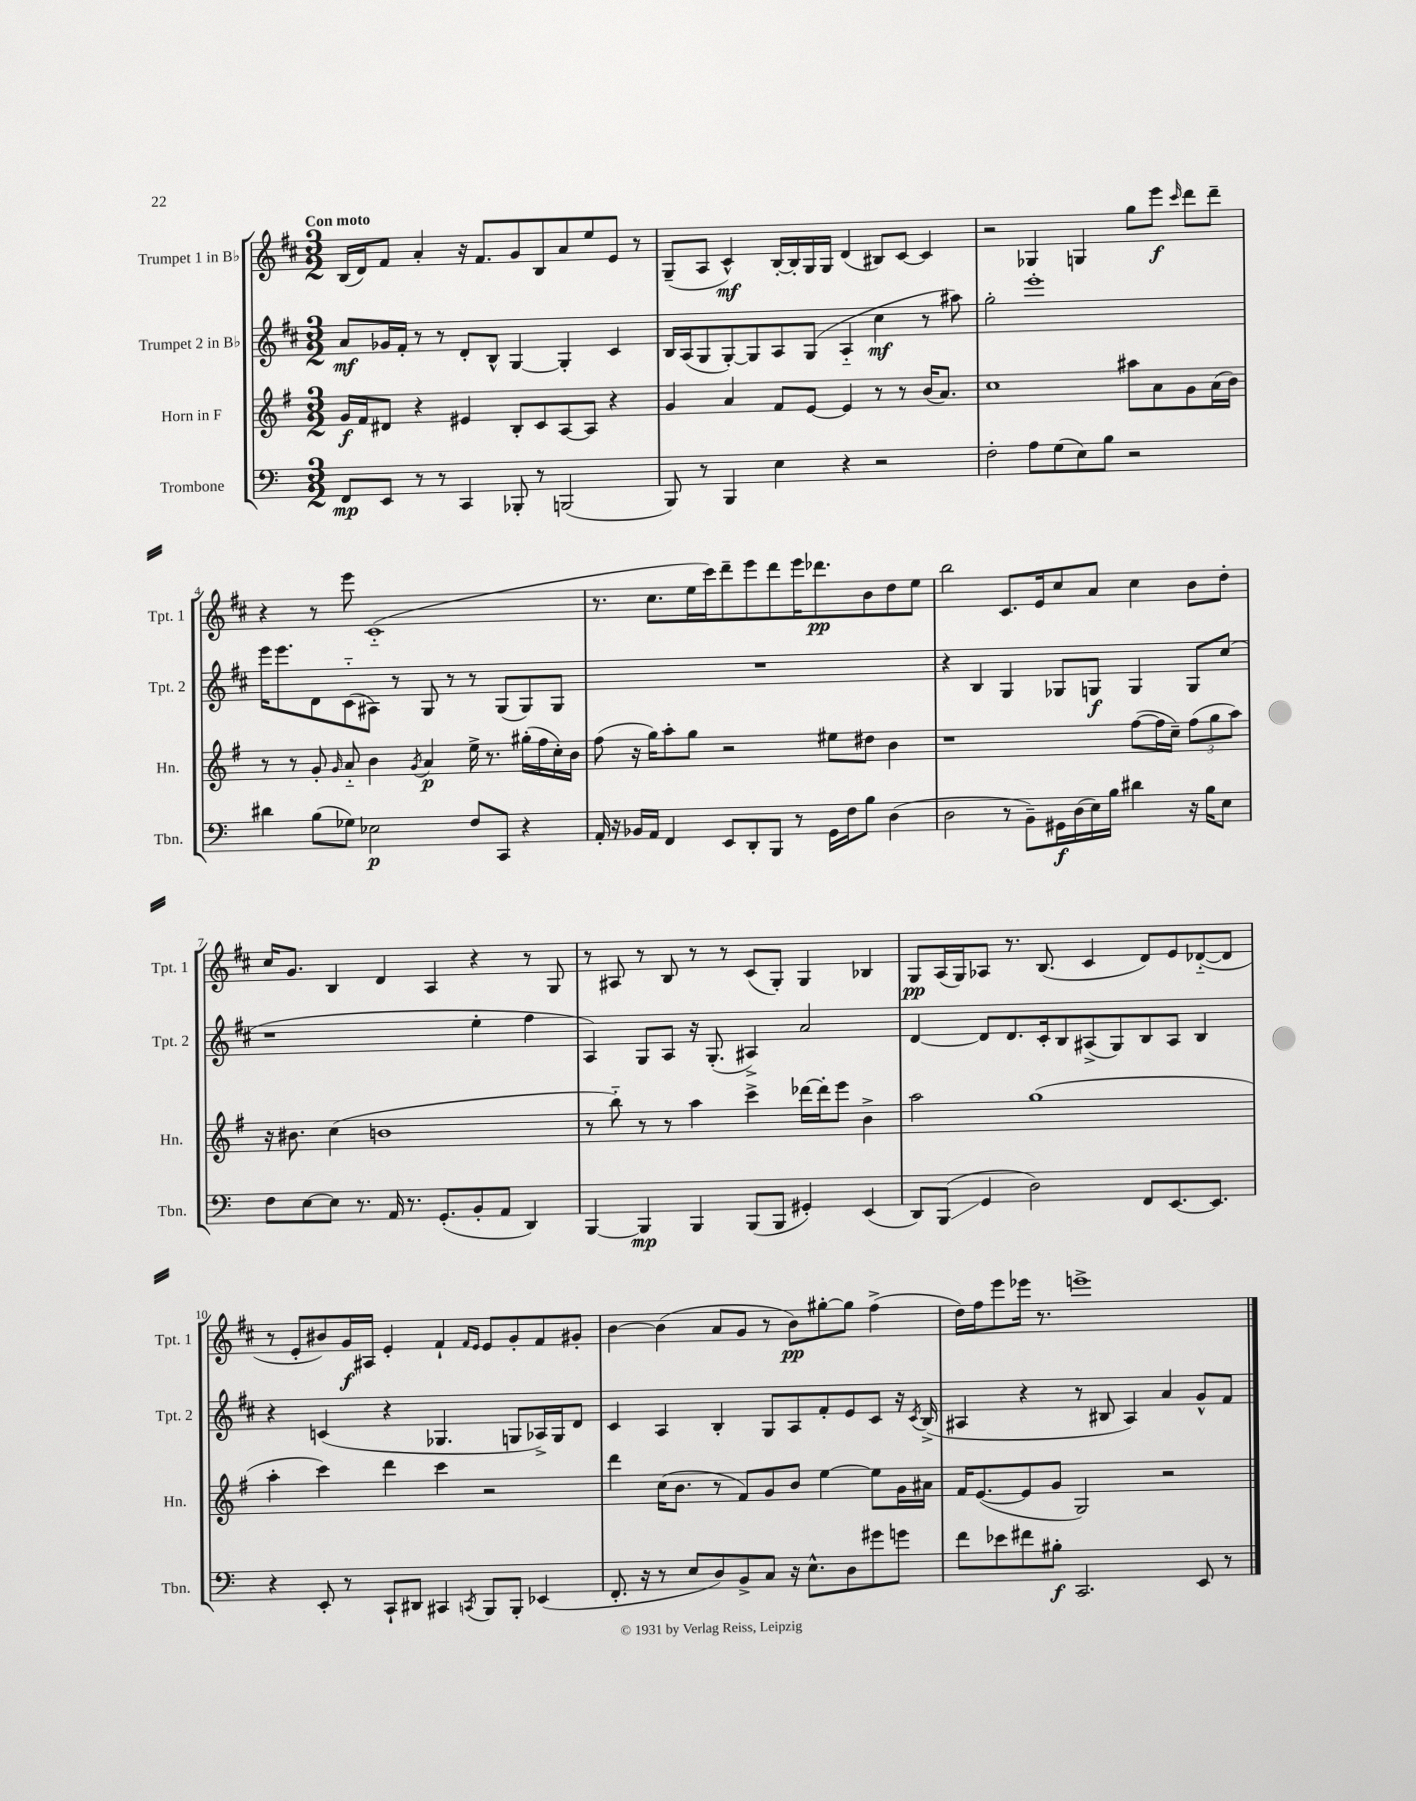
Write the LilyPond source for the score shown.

<<
\new StaffGroup <<
\new Staff = "s0" \with { instrumentName = "Trumpet 1 in Bb" shortInstrumentName = "Tpt. 1" } {
    \clef treble \key d \major \numericTimeSignature \time 3/2 \tempo "Con moto"
    \autoBeamOff b16[( d'16) fis'8] a'4-. r16 fis'8.[ g'8 b8 a'8 e''8 e'8] r8 |
    g8[--( a8] cis'4-^\mf) b16[~-. b16-. g16 g16] d'4( bis8[) cis'8]~ cis'4 |
    r2 ges4 g4 g''8[ e'''8]\f \grace { cis'''16 } d'''8[ d'''8]-- |
    r4 r8 e'''8 cis'1-_( |
    r8. cis''8.[ e''16 cis'''16) d'''8-- e'''8 d'''8 e'''16 des'''8.\pp b'8 d''8 e''8] |
    b''2 cis'8.[ e'16 cis''8 a'8] cis''4 b'8[ d''8]-. |
    cis''16[ g'8.] b4 d'4 a4 r4 r8 g8 |
    r8 ais8 r8 b8 r8 r8 cis'8[( g8]-.) g4 bes4 |
    g8[\pp a16( g16) aes8] r8. b8.( cis'4 d'8[) e'8 des'8~-_( des'8] |
    r8 e'8[-. bis'8) g'16\f ais16] e'4-. fis'4-! \grace { fis'16[ e'16] } e'8[ g'8-. fis'8 gis'8]-. |
    b'4~ b'4( a'8[ g'8] r8 b'8[\pp) gis''8~-. gis''8] fis''4->( |
    d''16[) fis''16 e'''8 ees'''16] r8. e'''1-> \bar "|." |
}
\new Staff = "s1" \with { instrumentName = "Trumpet 2 in Bb" shortInstrumentName = "Tpt. 2" } {
    \clef treble \key d \major \numericTimeSignature \time 3/2
    \autoBeamOff a'8[\mf ges'16 fis'16]-. r8 r8 d'8[-. b8]-^ g4~ g4-. cis'4 |
    b16[ a16( g8 g8~-.) g8 a8 g8]( a4-_ cis''4\mf r8 ais''8) |
    g''2-. e'''1-. |
    e'''16[ e'''8. d'8 cis'8-_( ais8]) r8 g8 r8 r8 g8[( g8) g8] |
    R1. |
    r4 b4 g4 ges8[ g8]\f g4 g8[ cis''8]( |
    r1 e''4-. fis''4 |
    a4) g8[ a8] r16 g8.-.( ais4->) a'2 |
    d'4~ d'8[ d'8. cis'16-. b8 ais8->( g8) b8 ais8] b4 |
    r4 c'4( r4 ges4. g8[ aes16->) g16 d'8] |
    cis'4 a4 b4-. g8[ a8 fis'8-. e'8 cis'8] r16 \acciaccatura { cis'8 } b16->( |
    ais4 r4 r8 bis8 ais4) a'4 g'8[-^ fis'8] \bar "|." |
}
\new Staff = "s2" \with { instrumentName = "Horn in F" shortInstrumentName = "Hn." } {
    \clef treble \key g \major \numericTimeSignature \time 3/2
    \autoBeamOff g'16[\f fis'16 dis'8] r4 eis'4 b8[-. c'8 a8~ a8] r4 |
    g'4 a'4 fis'8[ e'8]~ e'4 r8 r8 b'16[( a'8.]) |
    c''1 ais''8[ a'8 g'8 a'16( b'16]) |
    r8 r8 g'8-. \grace { g'16 } a'8-_ b'4 \acciaccatura { g'8 } a'4\p e''16-> r8. gis''16[-.( fis''16 c''16-.) b'16] |
    fis''8( r16 g''16[) a''8-. g''8] r2 eis''8[ dis''8] b'4 |
    r1 fis''8[~( fis''16 c''16]--) \tuplet 3/2 { fis''8[( g''8 a''8]) } |
    r16 bis'8. c''4( b'1 |
    r8 b''8-_) r8 r8 a''4 c'''4-> des'''16[~ des'''16-. e'''8] b'4-> |
    a''2 g''1( |
    a''4-. c'''4) d'''4 c'''4 r2 |
    d'''4 c''16[( b'8.] r8 fis'8[) g'8 b'8] e''4~ e''8[ g'16 ais'16] |
    fis'16[ e'8.~( e'8 g'8] g2) r2 \bar "|." |
}
\new Staff = "s3" \with { instrumentName = "Trombone" shortInstrumentName = "Tbn." } {
    \clef bass \key c \major \numericTimeSignature \time 3/2
    \autoBeamOff f,8[\mp e,8] r8 r8 c,4 bes,,8-. r8 b,,2( |
    b,,8) r8 b,,4 e4 r4 r2 |
    f2-. a8[ g8( e8) b8] r2 |
    dis'4 b8[( ges8]) ees2\p f8[ c,8] r4 |
    a,16-. r16 bes,16[ a,16] f,4 e,8[ d,8-. b,,8] r8 g,16[ f16 b8] d4( |
    d2 r8 b,8[--) gis,16\f d16( e16) b16] dis'4 r16 b16[ e8] |
    f8[ e8~ e8] r8. a,16 r8. g,8.[-.( b,8-. a,8] d,4) |
    b,,4~ b,,4\mp b,,4 b,,8[( b,,8] gis,4-.) e,4( |
    d,8[) b,,8]\glissando( g,4 d2) f,8[ e,8.~ e,8.] |
    r4 e,8-. r8 c,8[-! dis,8] cis,4 \acciaccatura { c,8 } b,,8[ b,,8]-. ees,4( |
    f,8.-. r16 r8 e8[ d8) b,8-> c8] r16 e8.[-^ d8 gis'8 g'8] |
    f'8[ ees'8 fis'8 bis8]-.\f c,2. e,8 r8 \bar "|." |
}
>>
>>
